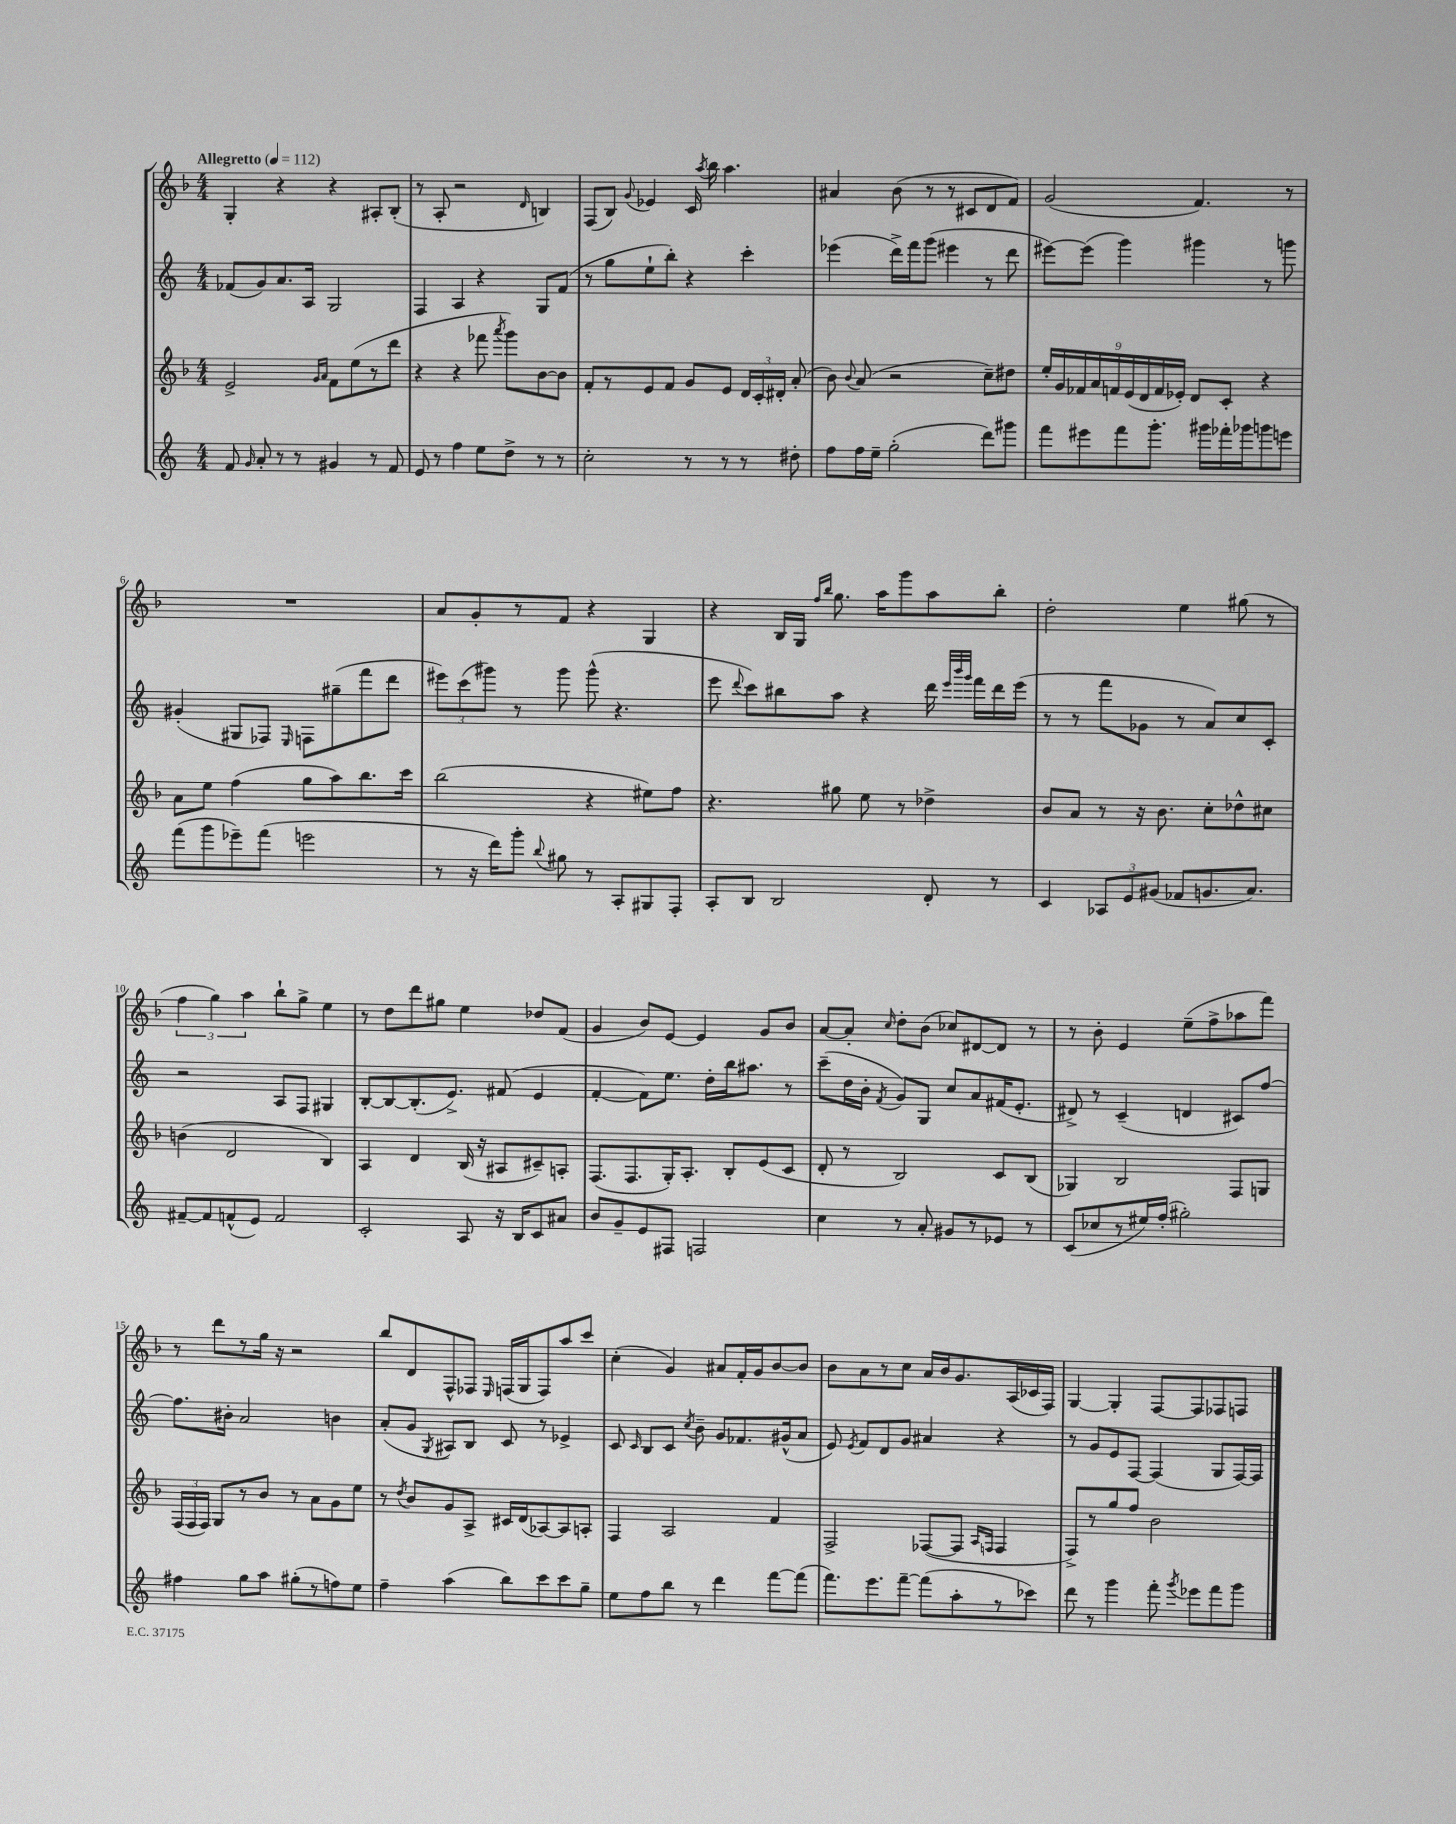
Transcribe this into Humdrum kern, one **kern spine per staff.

**kern	**kern	**kern	**kern
*part4	*part3	*part2	*part1
*staff4	*staff3	*staff2	*staff1
*clefG2	*clefG2	*clefG2	*clefG2
*k[]	*k[b-]	*k[]	*k[b-]
*M4/4	*M4/4	*M4/4	*M4/4
*MM112	*MM112	*MM112	*MM112
=1	=1	=1	=1
!	!	!	!LO:TX:a:B:t=Allegretto
8f/	2e^/	(8f-X/L	4G'/
16qqg/	.	.	.
8a'/	.	8g/)	.
8r	.	8.a/	4r
8r	.	.	.
.	.	16A/Jk	.
.	16qqg/LL	.	.
.	16qqa/JJ	.	.
4g#X/	8f\L	2G/	4r
.	(8ee\	.	.
8r	8r	.	8A#X'/L
8f/	8ddd\J	.	(8B-'/J
=2	=2	=2	=2
8e/	4r	4F/	8r
8r	.	.	8A'/
4ff\	4r	4A/	2r
8ee\L	8fff-X\	4r	.
.	8qaaa/	.	.
8dd^\J	8ggg\L)	.	.
.	.	.	16qqd/
8r	[8b-\	8G/L	4Bn/)
8r	8b-\J]	(8f/J	.
=3	=3	=3	=3
2cc'\	8f'/L	8r	(8F/L
.	8r	8gg\L	8B-/J)
.	.	.	8qqg/
.	8e/	8ee`\	4e-X/
.	8f/J	8bb'\J)	.
8r	8g/L	4r	16c/
.	.	.	8qaa/
.	.	.	16bb-\
8r	8e/J	.	4.aa\
8r	24d/LL	4ccc'\	.
.	24c'/	.	.
.	24d#X'/JJ	.	.
8dd#X'\	(8a'/	.	.
=4	=4	=4	=4
8ff\L	8b-\)	(4eee-X\	4a#X/
.	8qqb-/	.	.
16ff\L	(8a/	.	.
16ee~\JJ	.	.	.
(2gg'\	2r	16ddd^\LL)	(8b-\
.	.	16fff\J	.
.	.	(8ggg\J	8r
.	.	4eee#X\	8r
.	.	.	8c#X/L
8ddd\L)	8cc~\L)	8r	8d/
8ggg#X\J	8dd#X\J	8ddd\	8f/J)
=5	=5	=5	=5
8fff\L	18ee'/LL	[8eee#X\L)	(2g/
.	18g/	.	.
.	18f-X/	.	.
8eee#X\	.	(8eee#\J]	.
.	18a/	.	.
.	18fn/	.	.
8fff\	.	4ggg\)	.
.	(18e/	.	.
.	18d/	.	.
8.ggg'\J	.	.	.
.	18f/	.	.
.	18e-X'/JJ)	.	.
.	8d/L	4ggg#X\	4.f/)
16ggg#X\LL	.	.	.
16fff-X'\	8c'/J	.	.
16ggg-X\J	.	.	.
8gggn\	4r	8r	.
8eeen\J	.	8gggn\	8r
!!LO:LB:g=z
=6	=6	=6	=6
(8fff\L	8a\L	(4g#X'/	1r
8ggg\	8ee\J	.	.
8eee-X~\)	(4ff\	8G#X/L	.
(8fff\J	.	8F-X/J)	.
.	.	16qqE/	.
2eeen\	8gg\L	8Fn\L	.
.	8aa\)	(8gg#X~\	.
.	8.bb-\	8fff\	.
.	.	8ddd\J	.
.	16ccc\Jk	.	.
=7	=7	=7	=7
8r	(2bb-\	12eee#X\L)	8a/L
.	.	(12ccc\	.
16r	.	.	8g'/
.	.	12ggg#X\J)	.
16ddd\KL)	.	.	.
8ggg'\J	.	8r	8r
8qqbb/	.	.	.
8gg#X\	.	8ggg#\	8f/J
8r	4r	(8ggg#^^\	4r
8A'/L	.	4.r	.
8G#X/	8ee#X\L)	.	4G/
8F'/J	8ff\J	.	.
=8	=8	=8	=8
8A'/L	4.r	8eee\	4r
.	.	8qqddd/	.
8B/J	.	8ccc\L)	.
2B/	.	8bb#X\	16B-/LL
.	.	.	16G/JJ
.	.	.	16qqff/LL
.	.	.	16qqbb-/JJ
.	8gg#X\	8aa\J	8.gg\
.	8ee\	4r	.
.	.	.	16aa\KL
.	8r	.	8ggg\
8d'/	4dd-X^\	16ddd\	8aa\
.	.	32qqeee/LLL	.
.	.	32qqbbb/	.
.	.	32qqggg/JJJ	.
.	.	16fff\LL	.
8r	.	16ddd\	8bb-'\J
.	.	(16eee\JJ	.
=9	=9	=9	=9
4c/	8b-/L	8r	2dd'\
.	8a/J	8r	.
12A-X/L	8r	8fff\L	.
12e/	.	.	.
.	16r	8g-X\J	.
(12g#X/J	.	.	.
.	8.b-\	.	.
8f-X/L	.	8r	4ee\
8.gn/	8cc'\L	8a/L)	.
.	8dd-X^^\	8cc/	(8gg#X\
8.a/J)	.	.	.
.	8cc#X\J	8c'/J	8r
!!LO:LB:g=z
=10	=10	=10	=10
[8f#X~/L	(4bn\	2r	6ff\
8f#/]	.	.	.
.	.	.	6gg\)
(8fn^^/	2d/	.	.
.	.	.	6aa\
8e/J)	.	.	.
2f/	.	8A/L	8bb-`\L
.	.	8F/J	8gg^\J
.	4B-/)	4G#X/	4ee\
=11	=11	=11	=11
2c'/	4A/	[8B'/L	8r
.	.	8B/_	8dd\L
.	4d/	(8.B'/]	8ddd\
.	.	.	8gg#X\J
.	.	8.e^/J)	.
8A/	(16B-/	.	4ee\
.	16r	.	.
16r	8A#X/L	(8f#X/	.
16B/KL	.	.	.
8c/	8c#X~/)	4e/	8dd-X/L
8a#X/J	8An'/J	.	(8f/J
=12	=12	=12	=12
8b/L	(8.F/L	[4f'/	4g/
8g~/	.	.	.
.	8.F/	.	.
8e/	.	8f\L])	8b-/L)
8F#X/J	16G'/K)	8.ee\J	[8e/J
.	8.A'/J	.	.
2Fn/	.	.	4e/]
.	.	16dd'\LL	.
.	8B-'/L	16bb\J	.
.	.	8.aa#X\J	.
.	(8e/	.	8g/L
.	8c/J	8r	8b-/J
=13	=13	=13	=13
4cc\	8d'/	(8ccc~\L	[8a/L
.	8r	16dd\L	8a'/J]
.	.	16b'\JJ	.
.	.	8qf/	16qqcc/
8r	2B-/)	8g/L)	8dd'\L
8a'/	.	8G/J	(8b-\J
8g#X/L	.	8cc/L	8cc-X/L)
8r	.	8a/	[8d#X/
8e-X/J	8c/L	(16f#X/K	8d#/J]
.	.	8.e'/J	.
8r	(8B-/J	.	8r
=14	=14	=14	=14
(8c/L	4G-X/)	8d#X^/)	8r
8cc-X/	.	8r	8b-'\
8r	2B-/	(4c~/	4e/
16ee#X/L)	.	.	.
(16ff'/JJ	.	.	.
2gg#X'\)	.	4dn/	(8ee~\L
.	.	.	8ff^\
.	8F/L	8c#X/L)	8aa-X\
.	8Gn/J	[8ff/J	8fff\J)
!!LO:LB:g=z
=15	=15	=15	=15
4ff#X\	(24F/LL	8.ff\L]	8r
.	24F/	.	.
.	24F/JJ)	.	.
.	8G/L	.	8ddd\L
.	.	16b#X'\Jk	.
8gg\L	8r	2a/	8r
8aa\J	8b-/J	.	16gg\Jk
.	.	.	16r
(8gg#X'\L	8r	.	2r
8r	8a\L	.	.
8ffn\)	8g\	4bn\	.
8ee\J	8ee\J	.	.
=16	=16	=16	=16
4ff~\	8r	(8a'/L	8bb-/L
.	8qdd/	.	.
.	8b-/L	8g/J	8d/
.	.	8qG/	.
(4aa\	8g/	8A#X/L)	8F^^/
.	8A^/J	8B/J	8F-X/J
.	.	.	16qqE/
8bb\L)	16c#X/LL	8c/	(16Fn/LL
.	(16d/J	.	16G/J
8ccc\	[8A-X/)	8r	8F/)
8ccc\	8A-/]	4e-X^/	8aa/
8gg~\J	8An'/J	.	8ccc/J
=17	=17	=17	=17
8ee\L	4F/	8c/	(4cc'\
.	.	16qqc/	.
8ff\	.	8B/L	.
8bb\J	2A/	8c/J	4g/)
.	.	8qcc/	.
8r	.	8b~\	.
4ddd\	.	8g/L	8a#X/L
.	.	8.f-X/	16f'/L
.	.	.	16g/J
[8fff\L	4f/	.	[8b-/
.	.	(16g#X^^/k	.
(8fff\J]	.	8a/J	8b-/J]
=18	=18	=18	=18
8.fff\L)	2F^/	8e/)	8b-\L
.	.	8qe/	.
.	.	8f/L	8a\
8.eee\	.	.	.
.	.	8d/	8r
[8fff~\J	.	8g/J	8cc\J
(8fff\L]	([8F-X/L	4a#X/	16a/LL
.	.	.	16b-/J
8aa'\	8F-/J]	.	8.g/
.	16qqA/LL	.	.
.	16qqFn/JJ	.	.
8r	4F/	4r	.
.	.	.	(16A/L
8ccc-X\J)	.	.	16c-X/
.	.	.	16F/JJ)
=19	=19	=19	=19
8ddd\	8F^/L)	8r	[4G/
8r	8r	8g/L	.
4ggg\	8gg/	8e/	4G'/]
.	8ff/J	[8F/J	.
8fff'\	2b-\	(4F/]	[8F/L
8qggg/	.	.	.
8eee-X\L	.	.	8F/]
8fff\	.	8G/L	8F-X/
8ggg\J	.	[16F/L)	8Fn/J
.	.	16F/JJ]	.
==	==	==	==
*-	*-	*-	*-
